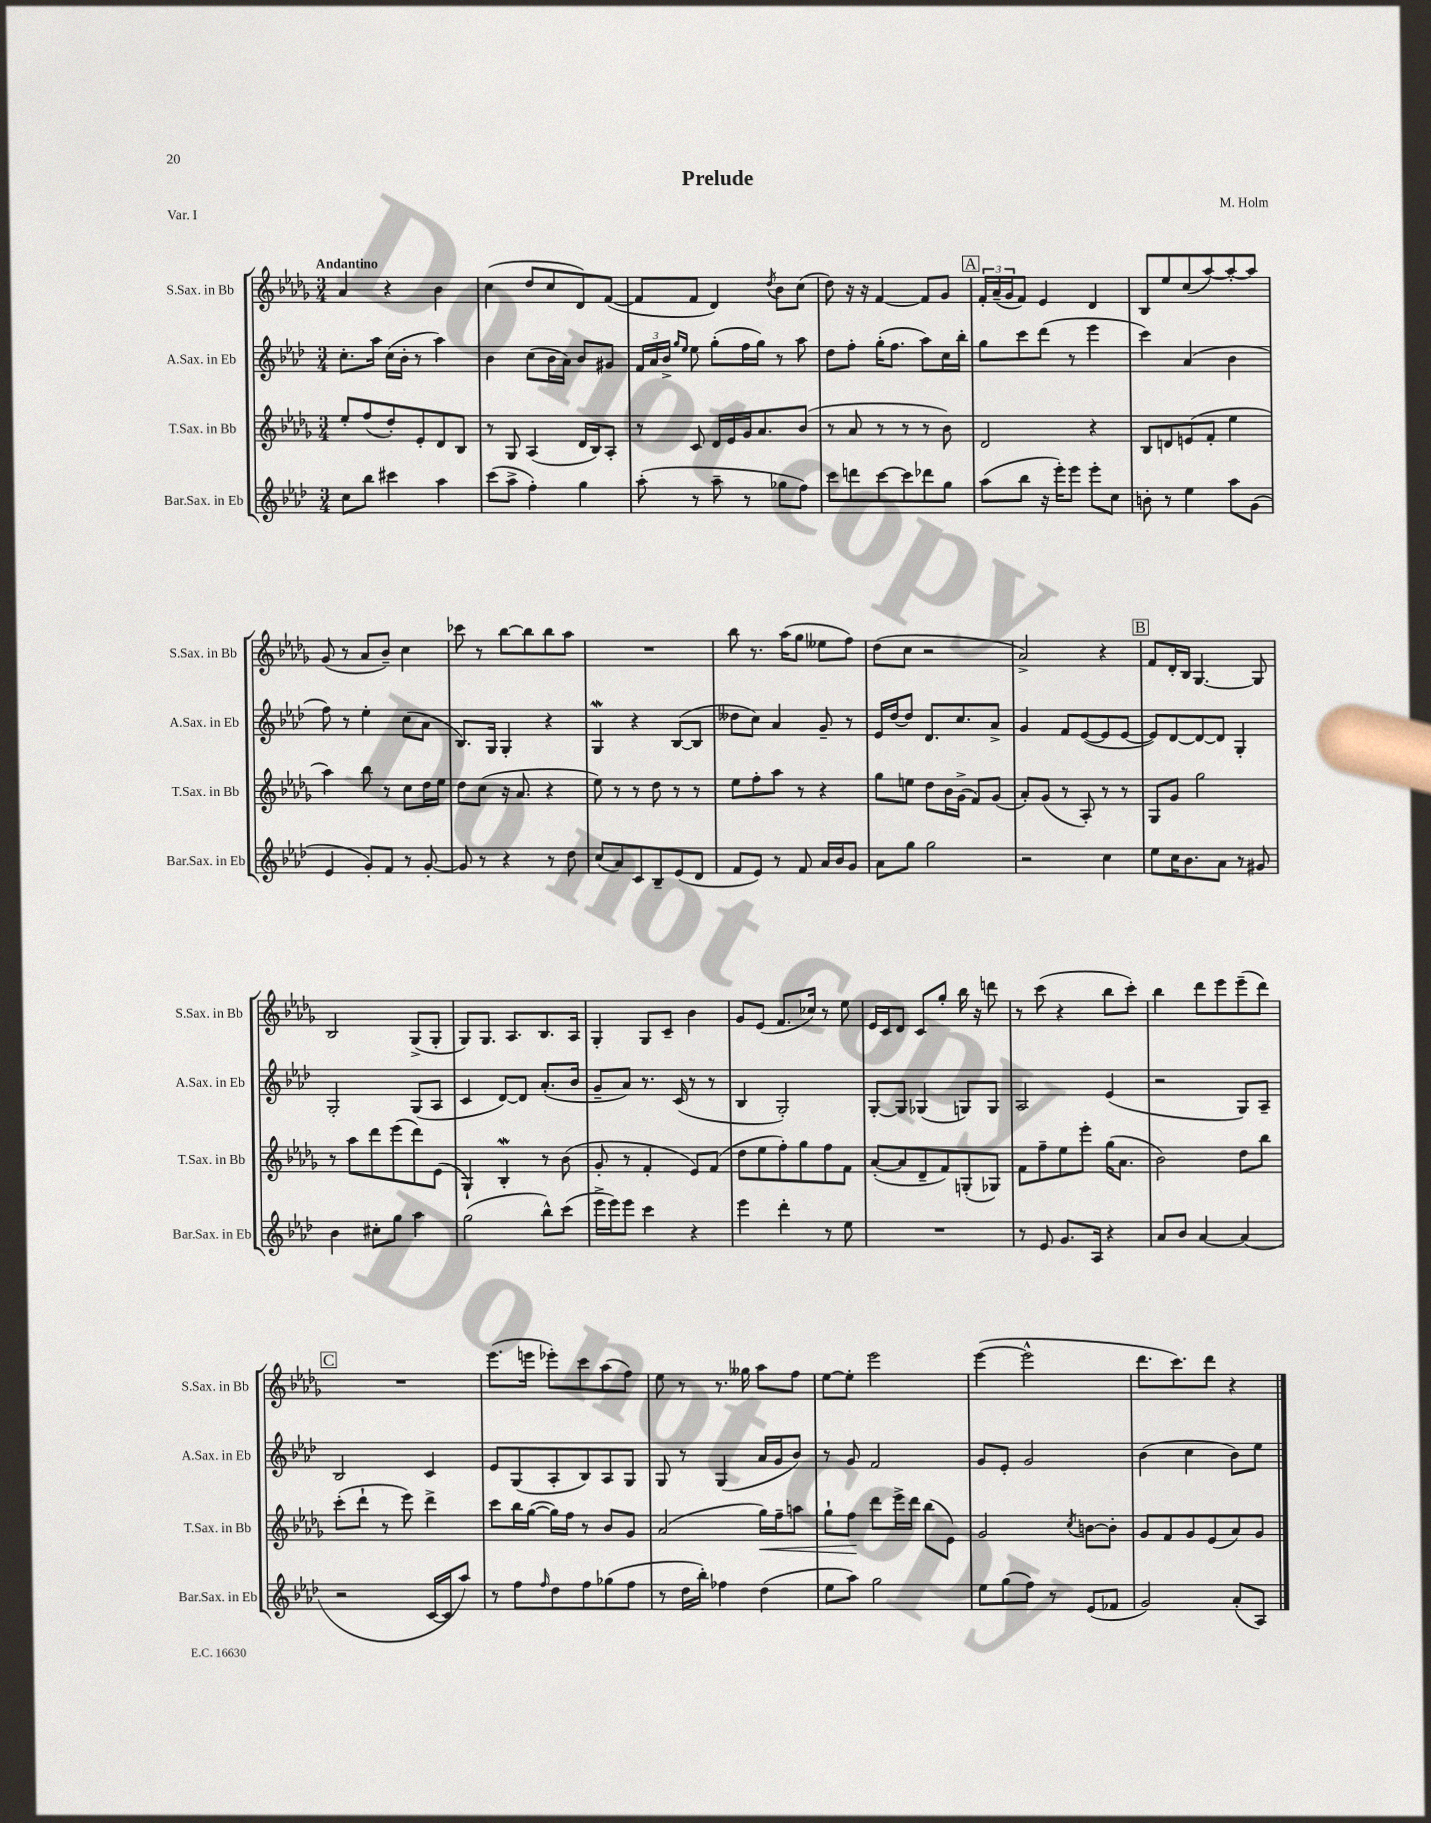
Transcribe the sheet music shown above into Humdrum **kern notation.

**kern	**kern	**kern	**kern
*staff4	*staff3	*staff2	*staff1
*clefG2	*clefG2	*clefG2	*clefG2
*k[b-e-a-d-]	*k[b-e-a-d-g-]	*k[b-e-a-d-]	*k[b-e-a-d-g-]
*M3/4	*M3/4	*M3/4	*M3/4
8cc	8ee-'	8.cc'	4a-
8bb-	(8ff	.	.
.	.	16aa-	.
4ccc#	8dd-')	(16cc	4r
.	.	16b-'	.
.	8e-'	8r	.
4aa-	8d-	4aa-)	4b-
.	8B-	.	.
=	=	=	=
(8ccc	8r	4b-	(4cc
8aa-^	8G-	.	.
4ff')	(4A-	(8cc	8dd-
.	.	16b-	8cc
.	.	16a-)	.
4gg	16d-	8b-	8d-)
.	16B-)	.	.
.	8A-'	8g#	([8f
=	=	=	=
(8aa-'	8r	24f	8f]
.	.	24a-	.
.	.	24b-^	.
.	.	16qqgg	.
.	.	16qqee-	.
8r	8c	8ee-	8f
8aa-~	16d-	(8gg'	4d-)
.	16e-	.	.
8r	16g-	16ff	.
.	8.a-	16gg)	.
.	.	.	8qdd-
8gg-	.	8r	8b-
8ff)	(8b-	8aa-	(8cc
=	=	=	=
8ccc	8r	8dd-	8dd-)
8ddd	8a-	8ff'	16r
.	.	.	16r
[8ccc	8r	(16gg'	[4f
.	.	8.ff	.
8ccc]	8r	.	.
8ddd-	8r	8aa-)	8f]
8gg	8b-)	16cc	8g-
.	.	16bb-'	.
=	=	=	=
(8aa-	2d-	8gg	24f'
.	.	.	(24a-~
.	.	.	24g-
8bb-	.	8ccc	8f)
16r	.	(8ddd-	4e-
16eee-')	.	.	.
8eee-	.	8r	.
8eee-'	4r	4eee-	4d-
8cc	.	.	.
=	=	=	=
8b'	8B-	4ccc)	8B-
8r	8d	.	8ee-
4ee-	(8e	(4a-	(8cc
.	8f'	.	[8aa-)
8aa-	4ee-	4b-	8aa-'_
(8g	.	.	8aa-]
=	=	=	=
4e-	4aa-)	8ff)	(8g-
.	.	8r	8r
8g')	8bb-	4ee-'	8a-
8f	8r	.	8b-~)
8r	8cc	(8cc	4cc
[8g'	16dd-	8a-	.
.	16ee-	.	.
=	=	=	=
8g]	8dd-	8.B-)	8ccc-
8r	(8cc	.	8r
.	.	16G	.
4r	16r	4G'	[8bb-
.	8.a-	.	.
.	.	.	8bb-]
8r	4r	4r	8bb-
8dd-	.	.	8aa-
=	=	=	=
(8cc	8ee-)	4G	2.r
8a-)	8r	.	.
8c	8r	4r	.
8B-~	8dd-	.	.
(8e-	8r	([8B-	.
8d-	8r	8B-]	.
=	=	=	=
8f	8ee-	8dd--	8bb-
8e-)	8ff'	8cc)	8.r
8r	8aa-	4a-	.
.	.	.	(16aa-
8f	8r	.	8gg-
16a-	4r	8g~	8ee--
16b-	.	.	.
8g	.	8r	8ff)
=	=	=	=
8a-	8gg-	16e-	(8dd-
.	.	[16dd-	.
8gg	8ee	8dd-]	8cc
2gg	8dd-	8.d-	2r
.	16b-	.	.
.	(16g-^	8.cc	.
.	8f)	.	.
.	(8g-	8a-^	.
=	=	=	=
2r	8a-')	4g	2a-^)
.	(8g-	.	.
.	8r	8f	.
.	8A-')	([8e-	.
4cc	8r	8e-]	4r
.	8r	[8e-	.
=	=	=	=
8ee-	8G-	8e-])	8f
16cc	8g-	[8d-	16d-'
8.b-	.	.	16B-
.	2gg-	8d-_	[4.G-
8a-	.	8d-]	.
8r	.	4G'	.
8g#	.	.	8G-]
=	=	=	=
4b-	8r	2G'	2B-
.	8aa-	.	.
8cc#'	8ddd-	.	.
8gg	(8eee-	.	.
4aa-	8ddd-)	(8G	(8G-^
.	(8e-	8A-	8G-'
=	=	=	=
(2gg	4G-`)	4c	8G-)
.	.	.	8.G-
.	4B-'	[8d-)	.
.	.	.	8.A-
.	.	8d-]	.
8bb-^^)	8r	(8.a-'	8.B-
(8ccc	(8b-	.	.
.	.	16b-	16A-
=	=	=	=
16eee-^	8g-'	8g~	4G-'
16eee-)	.	.	.
8eee-	8r	8a-)	.
4ccc	4f'	8.r	8G-
.	.	.	8c~
.	.	(16c	.
4r	8e-)	8r	4b-
.	(8f	8r	.
=	=	=	=
4eee-	8dd-	4B-	8g-
.	8ee-	.	(8e-
4ddd-'	8ff')	2G')	8.f
.	8gg-	.	.
.	.	.	16cc-)
8r	8ff	.	8r
8ee-	8f	.	8ee-
=	=	=	=
2.r	([8a-'	[8G'	16e-
.	.	.	16c
.	8a-]	8G]	8d-
.	8d-~	(4G-	8c
.	8f)	.	8gg-'
.	(8G'	8G)	16bb-
.	.	.	16r
.	8G-)	8G	8ddd
=	=	=	=
8r	8f	2A-	8r
8e-	8ff~	.	(8ccc
8.g	8ee-	.	4r
.	8eee-'	.	.
16A-	.	.	.
4r	(16gg-	(4e-	8bb-
.	8.a-	.	.
.	.	.	8ccc')
=	=	=	=
8a-	2b-)	2r	4bb-
8b-	.	.	.
[4a-	.	.	8ddd-
.	.	.	8eee-
(4a-]	8dd-	8G)	(8eee-~
.	8bb-	8A-~	8ddd-)
=	=	=	=
2r	(8ccc'	2B-	2.r
.	8ddd-`	.	.
.	8r	.	.
.	8eee-)	.	.
[16c	4ddd-^	4c	.
16c]	.	.	.
8aa-)	.	.	.
=	=	=	=
8r	8ccc	8e-	(8.eee-
8ff	16bb-	(8G	.
.	([16gg-	.	16eee
16qqff	.	.	.
8dd-	16gg-])	8A-'	8eee-')
.	16ff	.	.
8ff	8r	8B-)	8ccc
(8gg-	8b-	8A-	(8aa-
8ff	8g-	8G	8ff)
=	=	=	=
8r	(2a-	8G	8ee-
16dd-	.	8r	8r
16bb-')	.	.	.
4ff-	.	(4G	8.r
.	.	.	16gg--
(4dd-	16gg-)	16a-	8aa-
.	16ff~	16g	.
.	8aa	8b-)	8ff
=	=	=	=
8ee-	8gg-`	8r	[8ee-
8aa-)	8ff	8g	8ee-']
2gg	8ddd-	2f	2eee-
.	16eee-^	.	.
.	16ddd-	.	.
.	(8bb-	.	.
.	8e-)	.	.
=	=	=	=
8ee-	2g-	8g	([4eee-
(8gg	.	8e-'	.
8ff)	.	2g	2eee-^^]
8r	.	.	.
.	8qcc	.	.
(8e-	[8b	.	.
8f-	8b']	.	.
=	=	=	=
2g)	8g-	(4b-	8.ddd-
.	8f	.	.
.	.	.	8.ccc)
.	8g-	4cc	.
.	(8e-	.	8ddd-
(8a-'	8a-)	8b-)	4r
8A-)	8g-	8ee-	.
==	==	==	==
*-	*-	*-	*-
